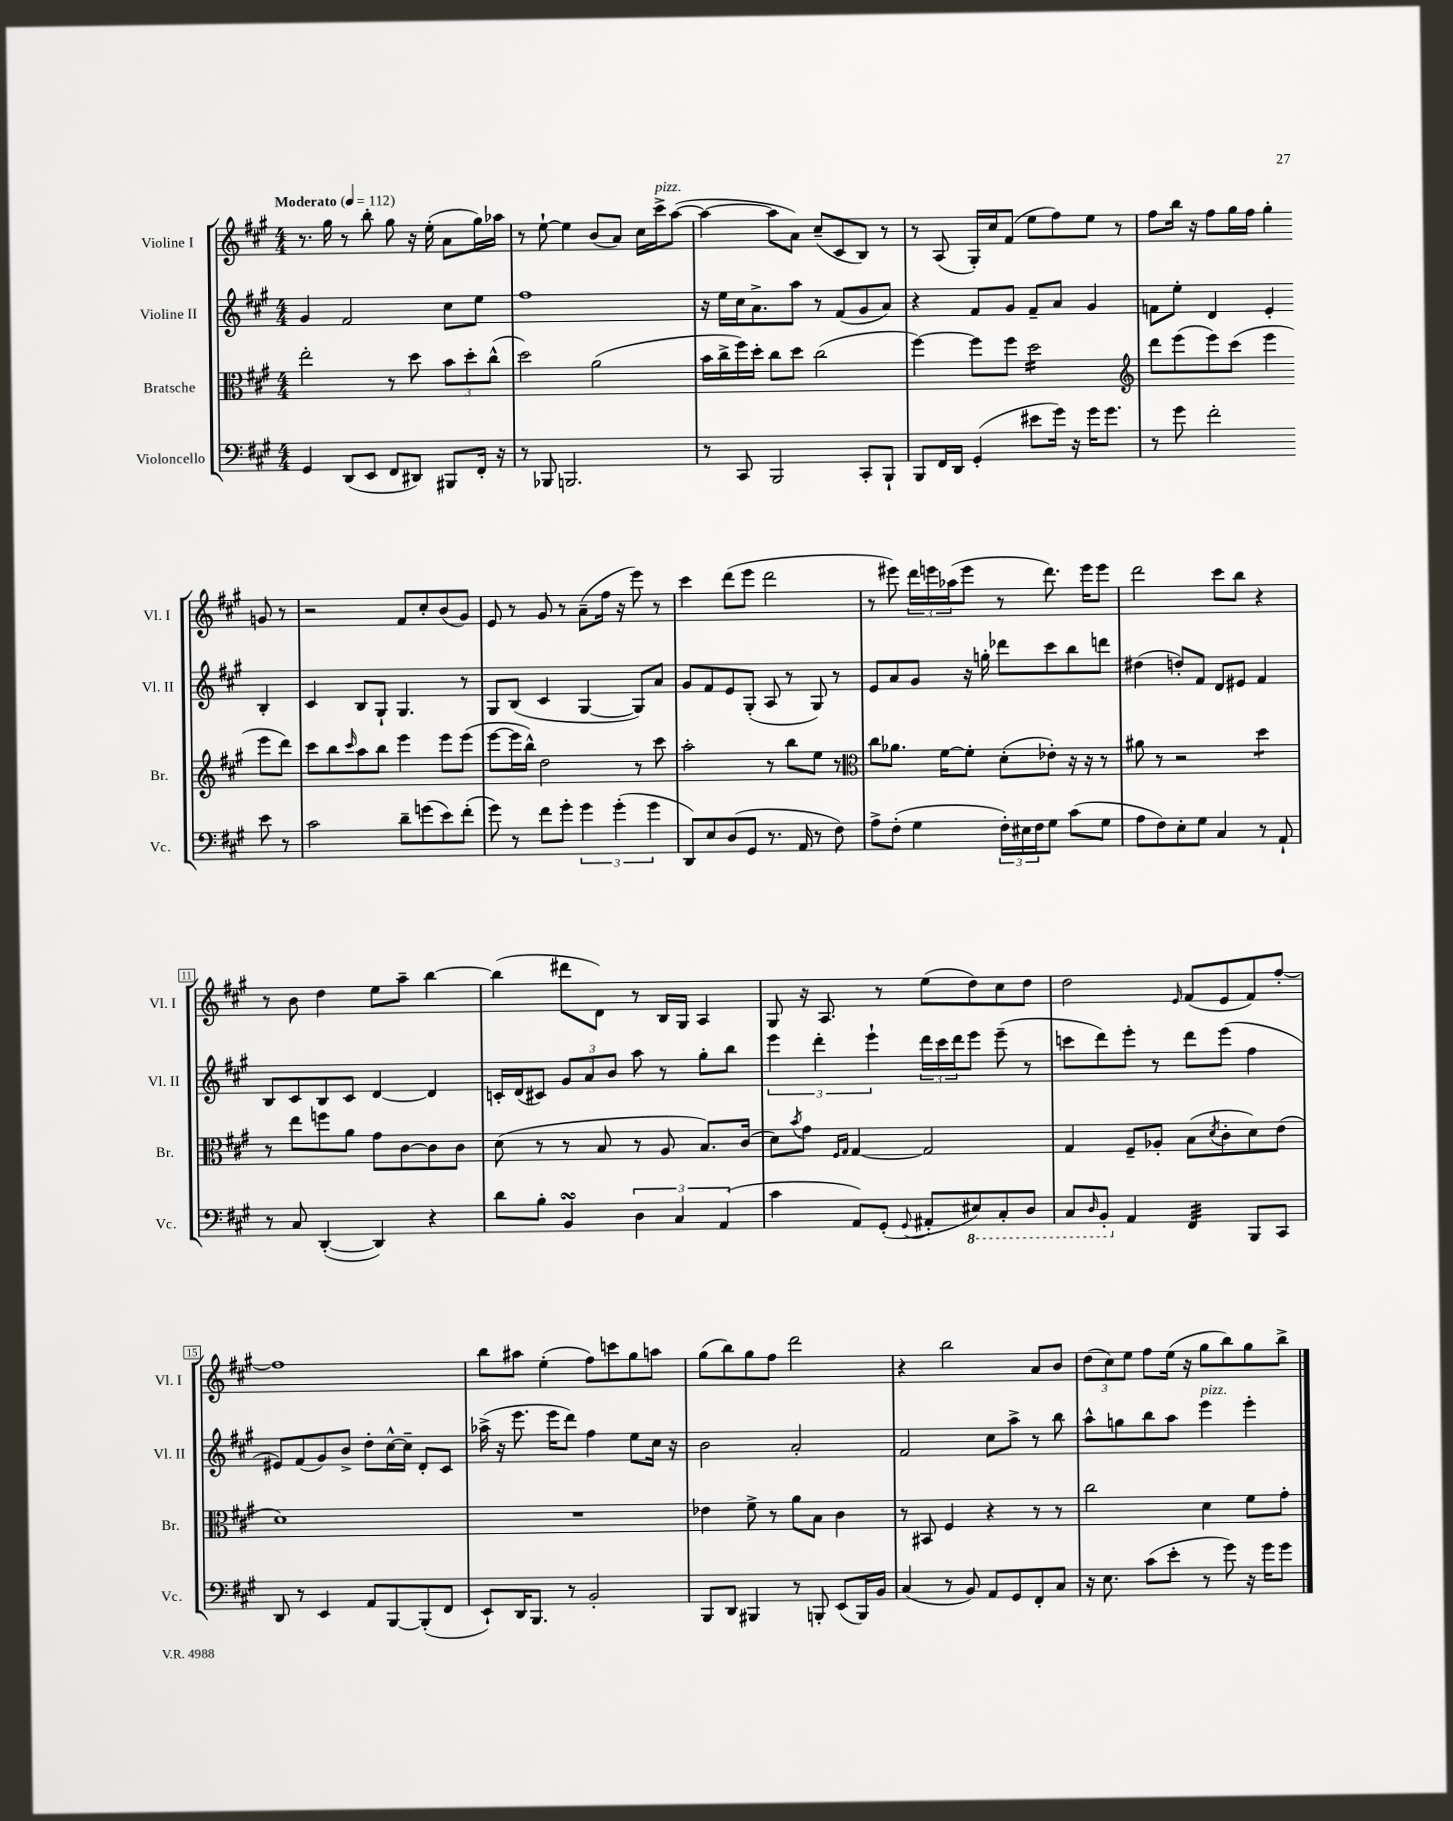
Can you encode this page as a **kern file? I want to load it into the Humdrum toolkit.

**kern	**kern	**kern	**kern
*staff4	*staff3	*staff2	*staff1
*clefF4	*clefC3	*clefG2	*clefG2
*k[f#c#g#]	*k[f#c#g#]	*k[f#c#g#]	*k[f#c#g#]
*M4/4	*M4/4	*M4/4	*M4/4
*MM112	*MM112	*MM112	*MM112
4GG#	2ee'	4g#	8.r
.	.	.	16gg#
(8DD	.	2f#	8r
8EE	.	.	8bb'
8FF#	8r	.	8gg#
8DD#)	8dd	.	16r
.	.	.	(16ee'
8BBB#	12b	8cc#	8a
.	12dd'	.	.
16FF#'	.	8ee	16gg#)
.	(12cc#^^	.	.
16r	.	.	16aa-
=	=	=	=
8r	2dd)	1ff#	8r
8BBB-	.	.	[8ee`
2.BBB	.	.	4ee]
.	(2a	.	(8b
.	.	.	8a)
.	.	.	16cc#
.	.	.	16ccc#^
.	.	.	([8aa
=	=	=	=
8r	16b	16r	4aa_
.	16cc#^	16ee	.
8CC#	16ff#)	16cc#	.
.	16dd'	8.a^	.
2BBB	8cc#	.	8aa]
.	8dd	8aa	8a)
.	(2cc#	8r	(8cc#~
.	.	(8f#	8c#
8CC#'	.	8g#	8B)
8BBB`	.	8a)	8r
=	=	=	=
8BBB	[4ff#)	4r	8r
16FF#	.	.	(8A
16DD	.	.	.
(4GG#'	8ff#]	8f#	16G#')
.	.	.	16cc#
.	8ff#	8g#	(8f#
8e#	2dd	8f#~	8ee
16g#)	.	8a	8ff#)
16r	.	.	.
16g#	.	4g#	8ee
8.g#	.	.	.
.	.	.	8r
=	=	=	=
*	*clefG2	*	*
8r	8ddd	8f	8ff#
8g#	(8eee	8ee'	16bb
.	.	.	16r
2f#'	8eee)	4d	8ff#
.	(8ccc#	.	16gg#
.	.	.	16ff#
.	4eee	4e'	4gg#'
8e	8eee	4B'	8g
8r	8ddd)	.	8r
=	=	=	=
2c#	8ccc#	4c#	2r
.	8bb	.	.
.	16qqccc#	.	.
.	8aa	8B	.
.	8bb	8G#`	.
8d~	4eee	4.G#	8f#
(8g	.	.	8cc#'
8e)	8eee	.	(8b
(8f#'	(8eee	8r	8g#)
=	=	=	=
8g#)	[8eee	8G#	8e
8r	16eee]	(8B	8r
.	16bb^^)	.	.
8f#	2dd	4c#	8g#
8g#'	.	.	8r
6g#	.	[4G#	(8a~
.	.	.	16ff#
(6g#'	.	.	.
.	.	.	16r
.	8r	8G#])	8eee)
6g#	.	.	.
.	8ccc#	8a	8r
=	=	=	=
8DD)	2aa'	8g#	4ccc#
8E	.	8f#	.
(8D	.	8e	(8ddd
8GG#	.	(8G#'	8eee
8.r	8r	8A	2ddd
.	8bb	8r	.
16AA	.	.	.
8r	8ee	8G#)	.
8F#)	8r	8r	.
=	=	=	=
*	*clefC3	*	*
8A^	8cc#	8e	8r
(8F#'	8.a-	8a	8eee#)
4G#	.	8g#	24ddd
.	.	.	24eee
.	[16f#	.	.
.	.	.	(24aa-
.	8f#']	16r	8eee
.	.	16gg'	.
24F#')	(8d'	8ddd-	8r
24E#	.	.	.
24F#	.	.	.
8G#	8e-')	8ccc#	8.ddd)
(8c#	16r	8bb	.
.	16r	.	16eee
8G#	8r	8ddd	8eee
=	=	=	=
8A	8a#	(4dd#	2ddd
8F#)	8r	.	.
8E'	2r	8dd')	.
8G#	.	8f#	.
4C#	.	8d	8ccc#
.	.	8e#	8bb
8r	4dd	4f#	4r
8AA`	.	.	.
=	=	=	=
8r	8r	8B	8r
8C#	8ee	8c#	8b
([4DD'	8ff	8B	4dd
.	8a	8c#	.
4DD])	8g#	[4d	8ee
.	[8c#	.	8aa~
4r	8c#]	4d]	[4bb
.	8c#	.	.
=	=	=	=
8d	(8d	16c'	(4bb]
.	.	(16d	.
8B'	8r	8c#)	.
4BB	8r	12g#	8ddd#
.	.	12a	.
.	8B	.	8d)
.	.	12b	.
6D	8r	8aa	8r
.	8A	8r	16B
6C#	.	.	.
.	.	.	16G#
.	8.B)	8gg#'	4A
(6AA	.	.	.
.	.	8bb	.
.	(16c#	.	.
=	=	=	=
4c#	8d)	6eee	8G#
.	8qb	.	.
.	8g#	.	16r
.	.	6ddd'	.
.	.	.	8.A
.	16qqF#	.	.
.	16qqG#	.	.
8AA)	[4G#	.	.
.	.	6eee`	.
(8GG#'	.	.	8r
8qqGG#	.	.	.
8AA#'	2G#]	24ddd	(8ee
.	.	24ccc#	.
.	.	24ddd	.
8EE#)	.	8eee	8dd)
8CC#'	.	(8eee~	8cc#
8DD	.	8r	8dd
=	=	=	=
8CC#	4G#	8ccc	2dd
16qqDD	.	.	.
8BBB'	.	8ddd)	.
4AA	8F#~	8eee'	.
.	8A-'	8r	.
.	.	.	16qqe
4FF#	(8B	8ddd	(8f#
.	8qd	.	.
.	8c#'	(8eee	8e
8BBB	8d)	4ff#	8f#)
8CC#	(8e	.	[8ff#'
=	=	=	=
8DD	1d)	8e#)	1ff#]
8r	.	(8f#	.
4EE	.	8g#)	.
.	.	8b^	.
8AA	.	8dd'	.
[8BBB	.	[16cc#^^	.
.	.	16cc#~]	.
(8BBB']	.	8d'	.
8FF#	.	8c#	.
=	=	=	=
8EE`)	1r	(16aa-^	8bb
.	.	16r	.
16DD	.	8.eee	8aa#
8.BBB	.	.	.
.	.	.	(4ee'
.	.	16eee	.
8r	.	8ddd)	.
2BB'	.	4ff#	8ff#)
.	.	.	8ccc
.	.	8ee	8gg#
.	.	16cc#	8aa
.	.	16r	.
=	=	=	=
8BBB	4e-	2b	(8gg#
8DD	.	.	8bb)
4BBB#	8f#^	.	8gg#
.	8r	.	8ff#
8r	8a	2a'	2ddd
8BBB'	8B	.	.
(8EE	4c#	.	.
16BBB)	.	.	.
16BB	.	.	.
=	=	=	=
(4C#	8r	2f#	4r
.	8BB#	.	.
8r	4F#	.	2bb
8BB)	.	.	.
8AA	4r	8cc#	.
8GG#	.	8aa^	.
8FF#'	8r	8r	8a
8C#	8r	8bb	8b
=	=	=	=
16r	2cc#	8aa^^	(12dd
8.E	.	.	.
.	.	.	12cc#)
.	.	8gg	.
.	.	.	12ee
(8c#	.	8bb	8ff#
8e'	.	8aa	(16ee
.	.	.	16r
8r	4d	4eee	8gg#
8g#)	.	.	8bb)
16r	8f#	4eee'	8gg#
16g#	.	.	.
8g#	8g#'	.	8bb^
==	==	==	==
*-	*-	*-	*-
